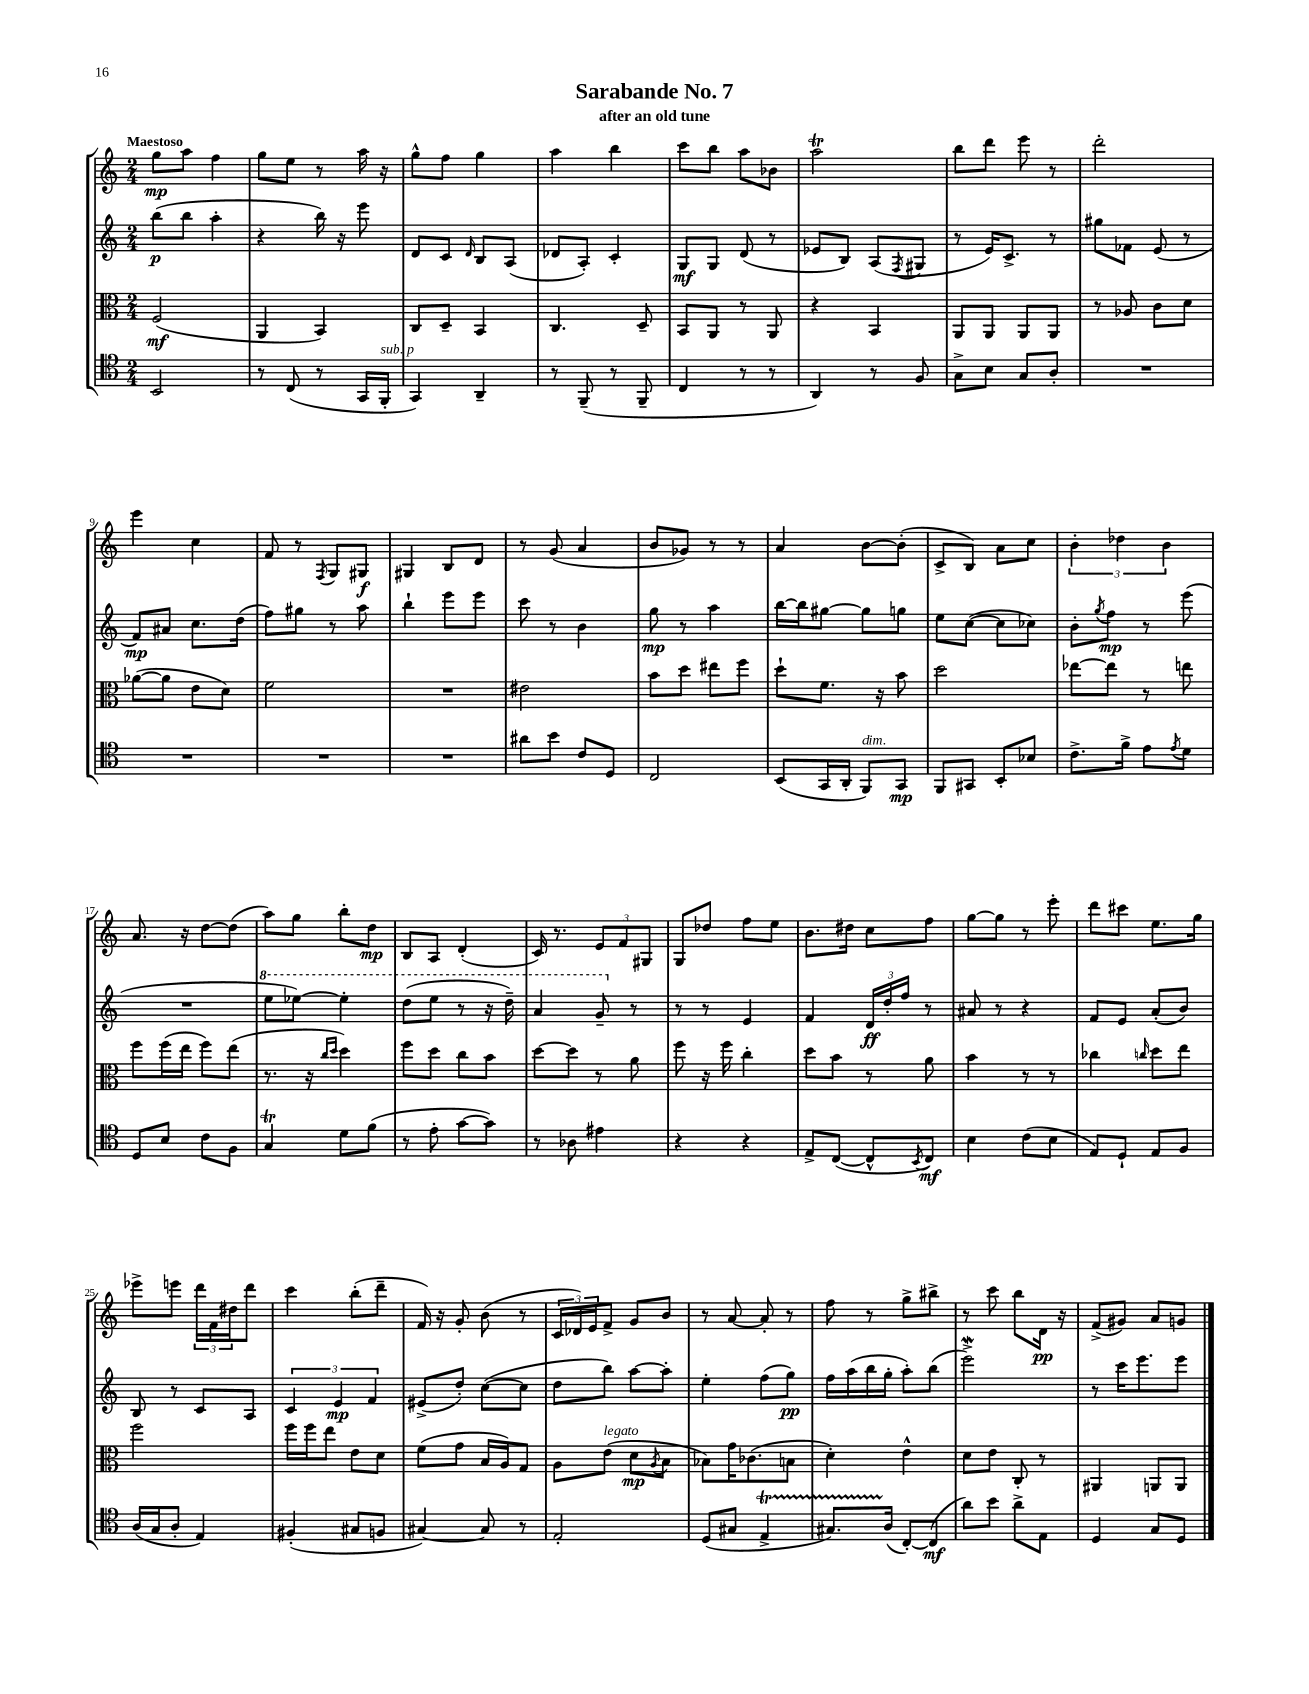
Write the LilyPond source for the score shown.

\header { title = "Sarabande No. 7" subtitle = "after an old tune" }
<<
\new StaffGroup <<
\new Staff = "s0" {
    \clef treble \key c \major \numericTimeSignature \time 2/4 \tempo "Maestoso"
    g''8\mp a''8 f''4 |
    g''8 e''8 r8 a''16 r16 |
    g''8-^ f''8 g''4 |
    a''4 b''4 |
    c'''8 b''8 a''8 bes'8 |
    a''2\trill |
    b''8 d'''8 e'''8 r8 |
    d'''2-. |
    e'''4 c''4 |
    f'8 r8 \acciaccatura { f8 } g8 gis8\f |
    gis4 b8 d'8 |
    r8 g'8( a'4 |
    b'8 ges'8) r8 r8 |
    a'4 b'8~ b'8-.( |
    c'8-> b8) a'8 c''8 |
    \tuplet 3/2 { b'4-. des''4 b'4 } |
    a'8. r16 d''8~ d''8( |
    a''8) g''8 b''8-. d''8\mp |
    b8 a8 d'4-.( |
    c'16) r8. \tuplet 3/2 { e'8 f'8 gis8 } |
    g8 des''8 f''8 e''8 |
    b'8. dis''16 c''8 f''8 |
    g''8~ g''8 r8 e'''8-. |
    d'''8 cis'''8 e''8. g''16 |
    ees'''8-> e'''8 \tuplet 3/2 { d'''16 f'16 dis''16 } d'''8 |
    c'''4 b''8-.( d'''8-- |
    f'16) r16 g'8-. b'8( r8 |
    \tuplet 3/2 { c'16 des'16) e'16 } f'8-> g'8 b'8 |
    r8 a'8~ a'8-. r8 |
    f''8 r8 g''8-> bis''8-> |
    r8 c'''8 b''8 d'16\pp r16 |
    f'8->( gis'8) a'8 g'8 \bar "|." |
}
\new Staff = "s1" {
    \clef treble \key c \major \numericTimeSignature \time 2/4
    b''8\p( b''8 a''4-. |
    r4 b''16) r16 e'''8 |
    d'8 c'8 \grace { d'16 } b8 a8( |
    des'8 a8-.) c'4-. |
    g8\mf g8 d'8( r8 |
    ees'8 b8) a8( \acciaccatura { f8 } gis8 |
    r8 e'16) c'8.-> r8 |
    gis''8 fes'8 e'8( r8 |
    f'8\mp) ais'8 c''8. d''16( |
    f''8) gis''8 r8 a''8 |
    b''4-! e'''8 e'''8 |
    c'''8 r8 b'4 |
    g''8\mp r8 a''4 |
    b''16~ b''16 gis''8~ gis''8 g''8 |
    e''8 c''8~( c''8 ces''8) |
    b'8-. \acciaccatura { g''8 } f''8\mp r8 e'''8( |
    R2 |
    \ottava #1 e'''8 ees'''8~) ees'''4-. |
    d'''8( e'''8 r8 r16 d'''16--) |
    a''4 g''8-- \ottava #0 r8 |
    r8 r8 e'4 |
    f'4 \tuplet 3/2 { d'16\ff d''16-. f''16 } r8 |
    ais'8 r8 r4 |
    f'8 e'8 a'8-.( b'8) |
    b8 r8 c'8 a8 |
    \tuplet 3/2 { c'4 e'4\mp f'4 } |
    eis'8->( d''8-.) c''8~( c''8 |
    d''8 b''8) a''8~ a''8-. |
    e''4-. f''8( g''8\pp) |
    f''16 a''16( b''16 g''16-. a''8-.) b''8( |
    e'''2->\mordent) |
    r8 c'''16 e'''8. e'''8 \bar "|." |
}
\new Staff = "s2" {
    \clef alto \key c \major \numericTimeSignature \time 2/4
    f2\mf( |
    a,4 b,4) |
    c8 d8-- b,4 |
    c4. d8-- |
    b,8 a,8 r8 a,8 |
    r4 b,4 |
    a,8 a,8 a,8 a,8 |
    r8 aes8 c'8 d'8 |
    aes'8~( aes'8 e'8 d'8) |
    f'2 |
    R2 |
    eis'2 |
    b'8 d''8 eis''8 f''8 |
    d''8-! f'8. r16 b'8 |
    d''2 |
    ees''8~ ees''8 r8 e''8 |
    f''8 f''16( e''16 f''8) e''8( |
    r8. r16 \grace { c''16 d''16 } d''4) |
    f''8 d''8 c''8 b'8 |
    d''8~ d''8 r8 a'8 |
    f''8 r16 f''16 c''4-. |
    d''8 b'8 r8 a'8 |
    b'4 r8 r8 |
    ces''4 \grace { c''16 } d''8 e''8 |
    f''2 |
    f''16 f''16 e''8 e'8 d'8 |
    f'8( g'8 b16 a16) g8 |
    a8 e'8^\markup { \italic "legato" }( d'8\mp \acciaccatura { a8 } b8 |
    bes8) g'16 ces'8.( b8 |
    d'4-.) e'4-^ |
    d'8 e'8 c8-. r8 |
    ais,4 a,8 a,8 \bar "|." |
}
\new Staff = "s3" {
    \clef tenor \key c \major \numericTimeSignature \time 2/4
    b,2 |
    r8 c8( r8 g,16 f,16-.^\markup { \italic "sub. p" } |
    g,4) a,4-- |
    r8 f,8--( r8 f,8-- |
    c4 r8 r8 |
    a,4) r8 f8 |
    g8-> b8 g8 a8-. |
    R2 |
    R2 |
    R2 |
    R2 |
    ais'8 b'8 c'8 d8 |
    c2 |
    b,8( g,16 a,16-. f,8^\markup { \italic "dim." }) g,8\mp |
    f,8 gis,8 b,8-. bes8 |
    c'8.-> f'16-> e'8 \acciaccatura { e'8 } d'8 |
    d8 b8 c'8 f8 |
    g4\trill d'8 f'8( |
    r8 e'8-. g'8~ g'8) |
    r8 aes8 eis'4 |
    r4 r4 |
    e8-> c8~( c8-^ \acciaccatura { b,8 } c8\mf) |
    b4 c'8( b8 |
    e8) d8-! e8 f8 |
    a16( g16 a8-. e4) |
    fis4-.( gis8 f8 |
    gis4~) gis8 r8 |
    e2-. |
    d8( gis8 e4->\startTrillSpan |
    gis8.) a16\stopTrillSpan( c8~-.) c8\mf( |
    a'8) b'8 a'8-> e8 |
    d4 g8 d8 \bar "|." |
}
>>
>>
